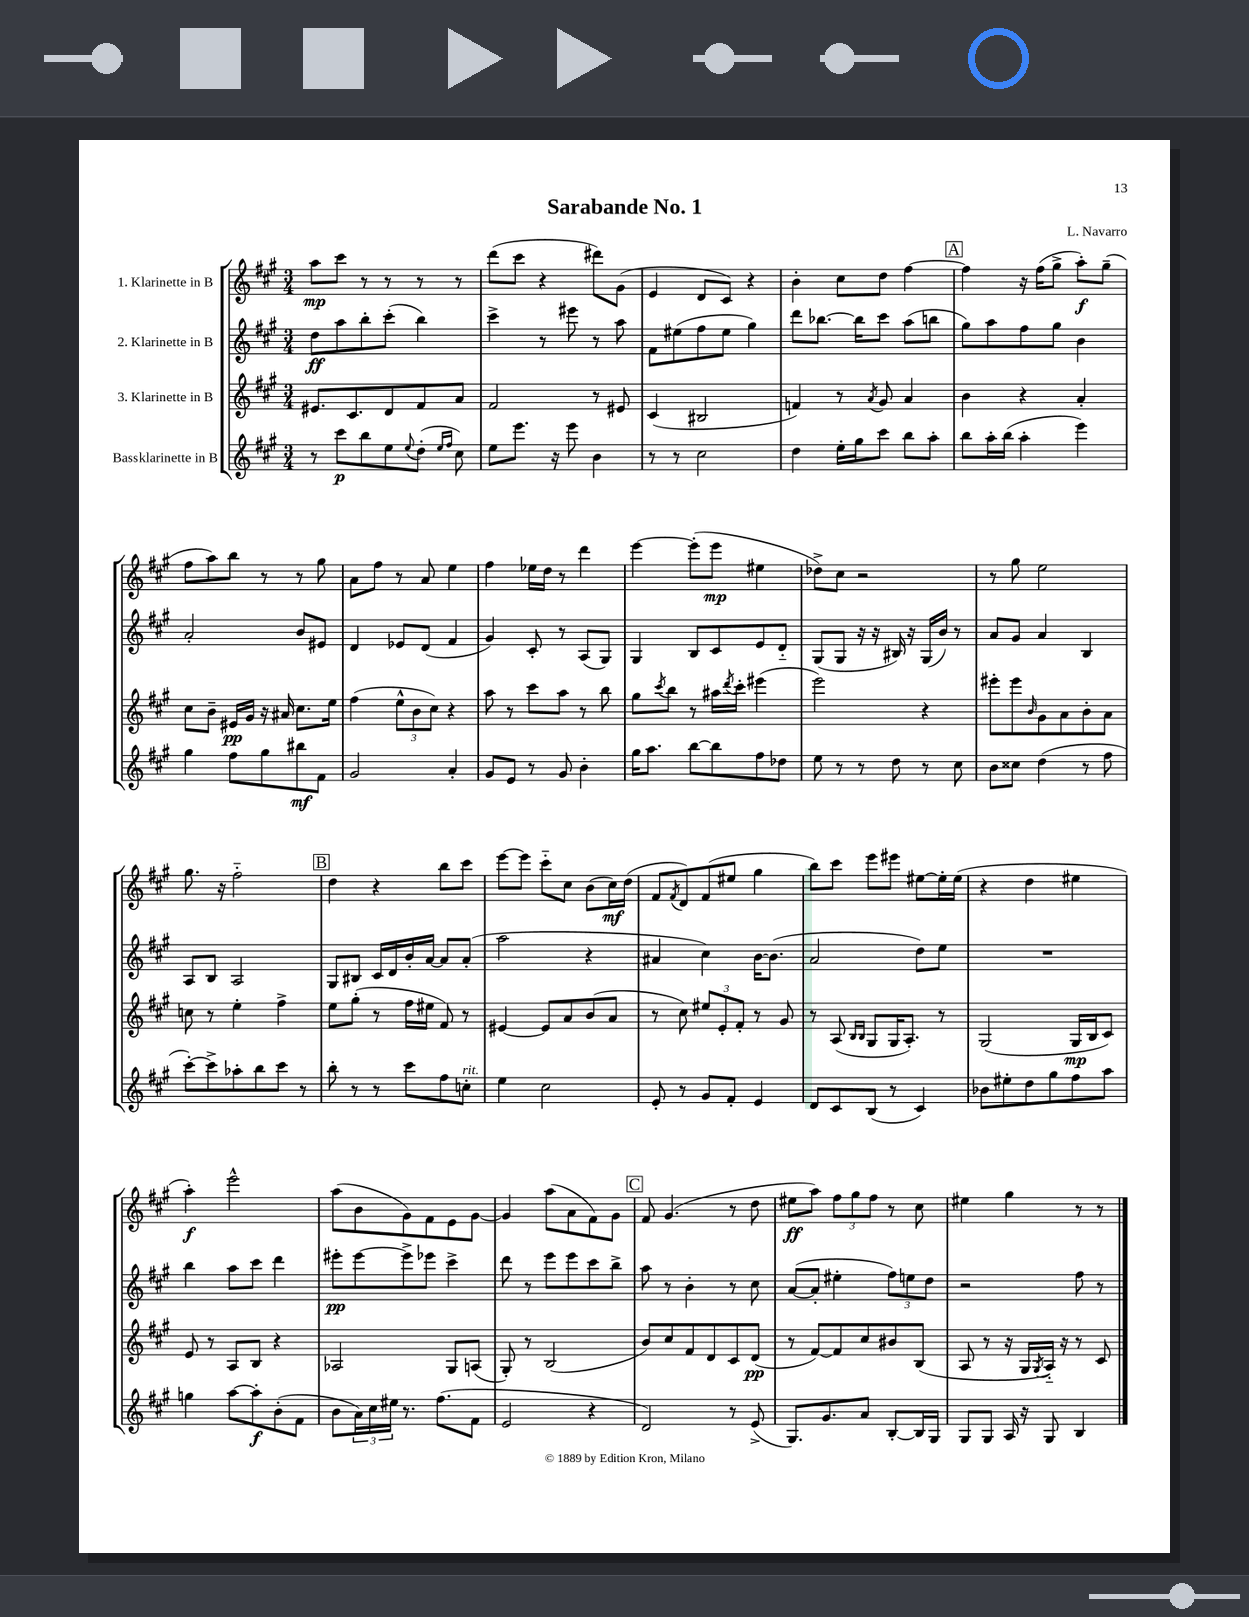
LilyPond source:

\header { title = "Sarabande No. 1" composer = "L. Navarro" }
<<
\new StaffGroup <<
\new Staff = "s0" \with { instrumentName = "1. Klarinette in B" } {
    \clef treble \key a \major \numericTimeSignature \time 3/4
    a''8\mp cis'''8 r8 r8 r8 r8 |
    d'''8( cis'''8 r4 dis'''8) gis'8( |
    e'4 d'8 cis'8) r4 |
    b'4-. cis''8 d''8 fis''4~ |
    \mark \markup { \box "A" } fis''4 r16 fis''16( gis''8-> a''8-.\f) gis''8--( |
    fis''8 a''8) b''8 r8 r8 gis''8 |
    a'8 fis''8 r8 a'8 e''4 |
    fis''4 ees''16 d''16 r8 d'''4 |
    e'''4~ e'''8-.( e'''8\mp eis''4 |
    des''8->) cis''8 r2 |
    r8 gis''8 e''2 |
    gis''8. r16 fis''2-_ |
    \mark \markup { \box "B" } d''4 r4 b''8 cis'''8 |
    e'''8~ e'''8 cis'''8-_ cis''8 b'8( cis''16\mf) d''16( |
    fis'8 \acciaccatura { fis'8 } d'8) fis'8( eis''8 gis''4 |
    b''8) cis'''8 e'''8 eis'''8 eis''8~ eis''16-. eis''16( |
    r4 d''4 eis''4 |
    a''4-.\f) e'''2-^ |
    a''8( b'8 gis'8) fis'8 e'8 gis'8~ |
    gis'4 a''8( a'8 fis'8) gis'8 |
    \mark \markup { \box "C" } fis'8 gis'4.( r8 d''8 |
    eis''8\ff a''8) \tuplet 3/2 { fis''8 gis''8 fis''8 } r8 cis''8 |
    eis''4 gis''4 r8 r8 \bar "|." |
}
\new Staff = "s1" \with { instrumentName = "2. Klarinette in B" } {
    \clef treble \key a \major \numericTimeSignature \time 3/4
    d''8\ff a''8 b''8-. cis'''8-.( b''4) |
    cis'''4-> r8 eis'''8 r8 a''8 |
    fis'8 eis''8( fis''8 eis''8 gis''4) |
    d'''8 bes''8.~ bes''16 cis'''8 a''8( b''8 |
    \mark \markup { \box "A" } gis''8) a''8 fis''8 gis''8 b'4 |
    a'2-. b'8 eis'8 |
    d'4 ees'8 d'8( fis'4 |
    gis'4) cis'8-. r8 a8( gis8) |
    gis4 b8 cis'8 e'8 d'8-_ |
    gis8( gis8 r16 r16 bis16) r16 gis16( b'16) r8 |
    a'8 gis'8 a'4 b4 |
    a8 b8 a2 |
    \mark \markup { \box "B" } gis8 bis8 cis'16 d'16 b'16-. a'16~ a'8 a'8-.( |
    a''2 r4 |
    ais'4 cis''4) b'16~ b'8.( |
    a'2 d''8) e''8 |
    R2. |
    b''4 a''8 cis'''8 d'''4 |
    eis'''8-.\pp eis'''8~ eis'''8-> ees'''8 cis'''4-> |
    d'''8 r8 e'''8 e'''8 cis'''8 b''8-> |
    \mark \markup { \box "C" } a''8 r8 b'4-. r8 cis''8 |
    a'8~( a'8-. eis''4-. \tuplet 3/2 { fis''8) e''8 d''8 } |
    r2 fis''8 r8 \bar "|." |
}
\new Staff = "s2" \with { instrumentName = "3. Klarinette in B" } {
    \clef treble \key a \major \numericTimeSignature \time 3/4
    eis'8. cis'8. d'8 fis'8 a'8 |
    fis'2 r8 eis'8 |
    cis'4( bis2 |
    f'4) r8 \acciaccatura { a'8 } gis'8 a'4 |
    \mark \markup { \box "A" } b'4 r4 a'4-. |
    cis''8 b'8-- eis'16\pp gis'16 r16 ais'16 cis''8. e''16 |
    fis''4( \tuplet 3/2 { e''8-^ b'8 cis''8) } r4 |
    a''8 r8 cis'''8 a''8 r8 b''8 |
    gis''8 \acciaccatura { cis'''8 } b''8 r8 ais''16 \acciaccatura { d'''8 } cis'''16-. eis'''4( |
    e'''2) r4 |
    eis'''8-. eis'''8 \grace { b'16 } gis'8 a'8 b'8-. a'8 |
    c''8 r8 e''4-. fis''4-> |
    \mark \markup { \box "B" } e''8 gis''8-.( r8 fis''16 eis''16 fis'8) r8 |
    eis'4~ eis'8 a'8 b'8( a'8 |
    r8 cis''8) \tuplet 3/2 { eis''8 e'8-. fis'8-. } r8 gis'8 |
    r8 a8( \grace { b16 b16 } gis8 gis16 a8.-.) r8 |
    gis2( gis16\mp b16 cis'8) |
    e'8 r8 a8 b8 r4 |
    aes2 gis8 a8( |
    gis8-.) r8 b2( |
    \mark \markup { \box "C" } b'8) cis''8 fis'8 d'8 cis'8 d'8\pp( |
    r8 fis'8~) fis'8 cis''8 bis'8 b8( |
    a8 r8 r16 gis16 \acciaccatura { gis8 } a16-_) r16 r8 cis'8 \bar "|." |
}
\new Staff = "s3" \with { instrumentName = "Bassklarinette in B" } {
    \clef treble \key a \major \numericTimeSignature \time 3/4
    r8 cis'''8\p b''8 e''8 \appoggiatura { e''8 } d''8-.( \grace { e''16 fis''16 } cis''8) |
    e''8 e'''8. r16 e'''8 b'4 |
    r8 r8 cis''2 |
    d''4 e''16-. gis''16 cis'''8 b''8 a''8-. |
    \mark \markup { \box "A" } b''8 a''16-. b''16( a''4-. e'''4) |
    gis''4 fis''8 gis''8 bis''8\mf fis'8 |
    gis'2 a'4-. |
    gis'8 e'8 r8 gis'8 b'4-. |
    gis''16 a''8. b''8~ b''8 fis''8 des''8 |
    e''8 r8 r8 d''8 r8 cis''8 |
    b'8 cisis''8 d''4( r8 fis''8 |
    cis'''8~-.) cis'''8-> aes''8-. b''8 cis'''8 r8 |
    \mark \markup { \box "B" } b''8-. r8 r8 cis'''8 fis''8 c''8-.^\markup { \italic "rit." } |
    e''4 cis''2 |
    e'8-. r8 gis'8 fis'8-. e'4 |
    d'8 cis'8 b8( r8 cis'4) |
    bes'8 eis''8-. d''8 gis''8 fis''8 a''8 |
    g''4 a''8~ a''8-.\f b'8-.( fis'8 |
    b'8 \tuplet 3/2 { a'16) cis''16 eis''16 } r8. fis''8.( fis'8 |
    e'2 r4 |
    \mark \markup { \box "C" } d'2) r8 e'8->( |
    gis8.) gis'8. a'8 b8~-. b16 gis16 |
    gis8 gis8 a16 r16 gis8 b4 \bar "|." |
}
>>
>>
\layout { \context { \Score \remove "Bar_number_engraver" } }
